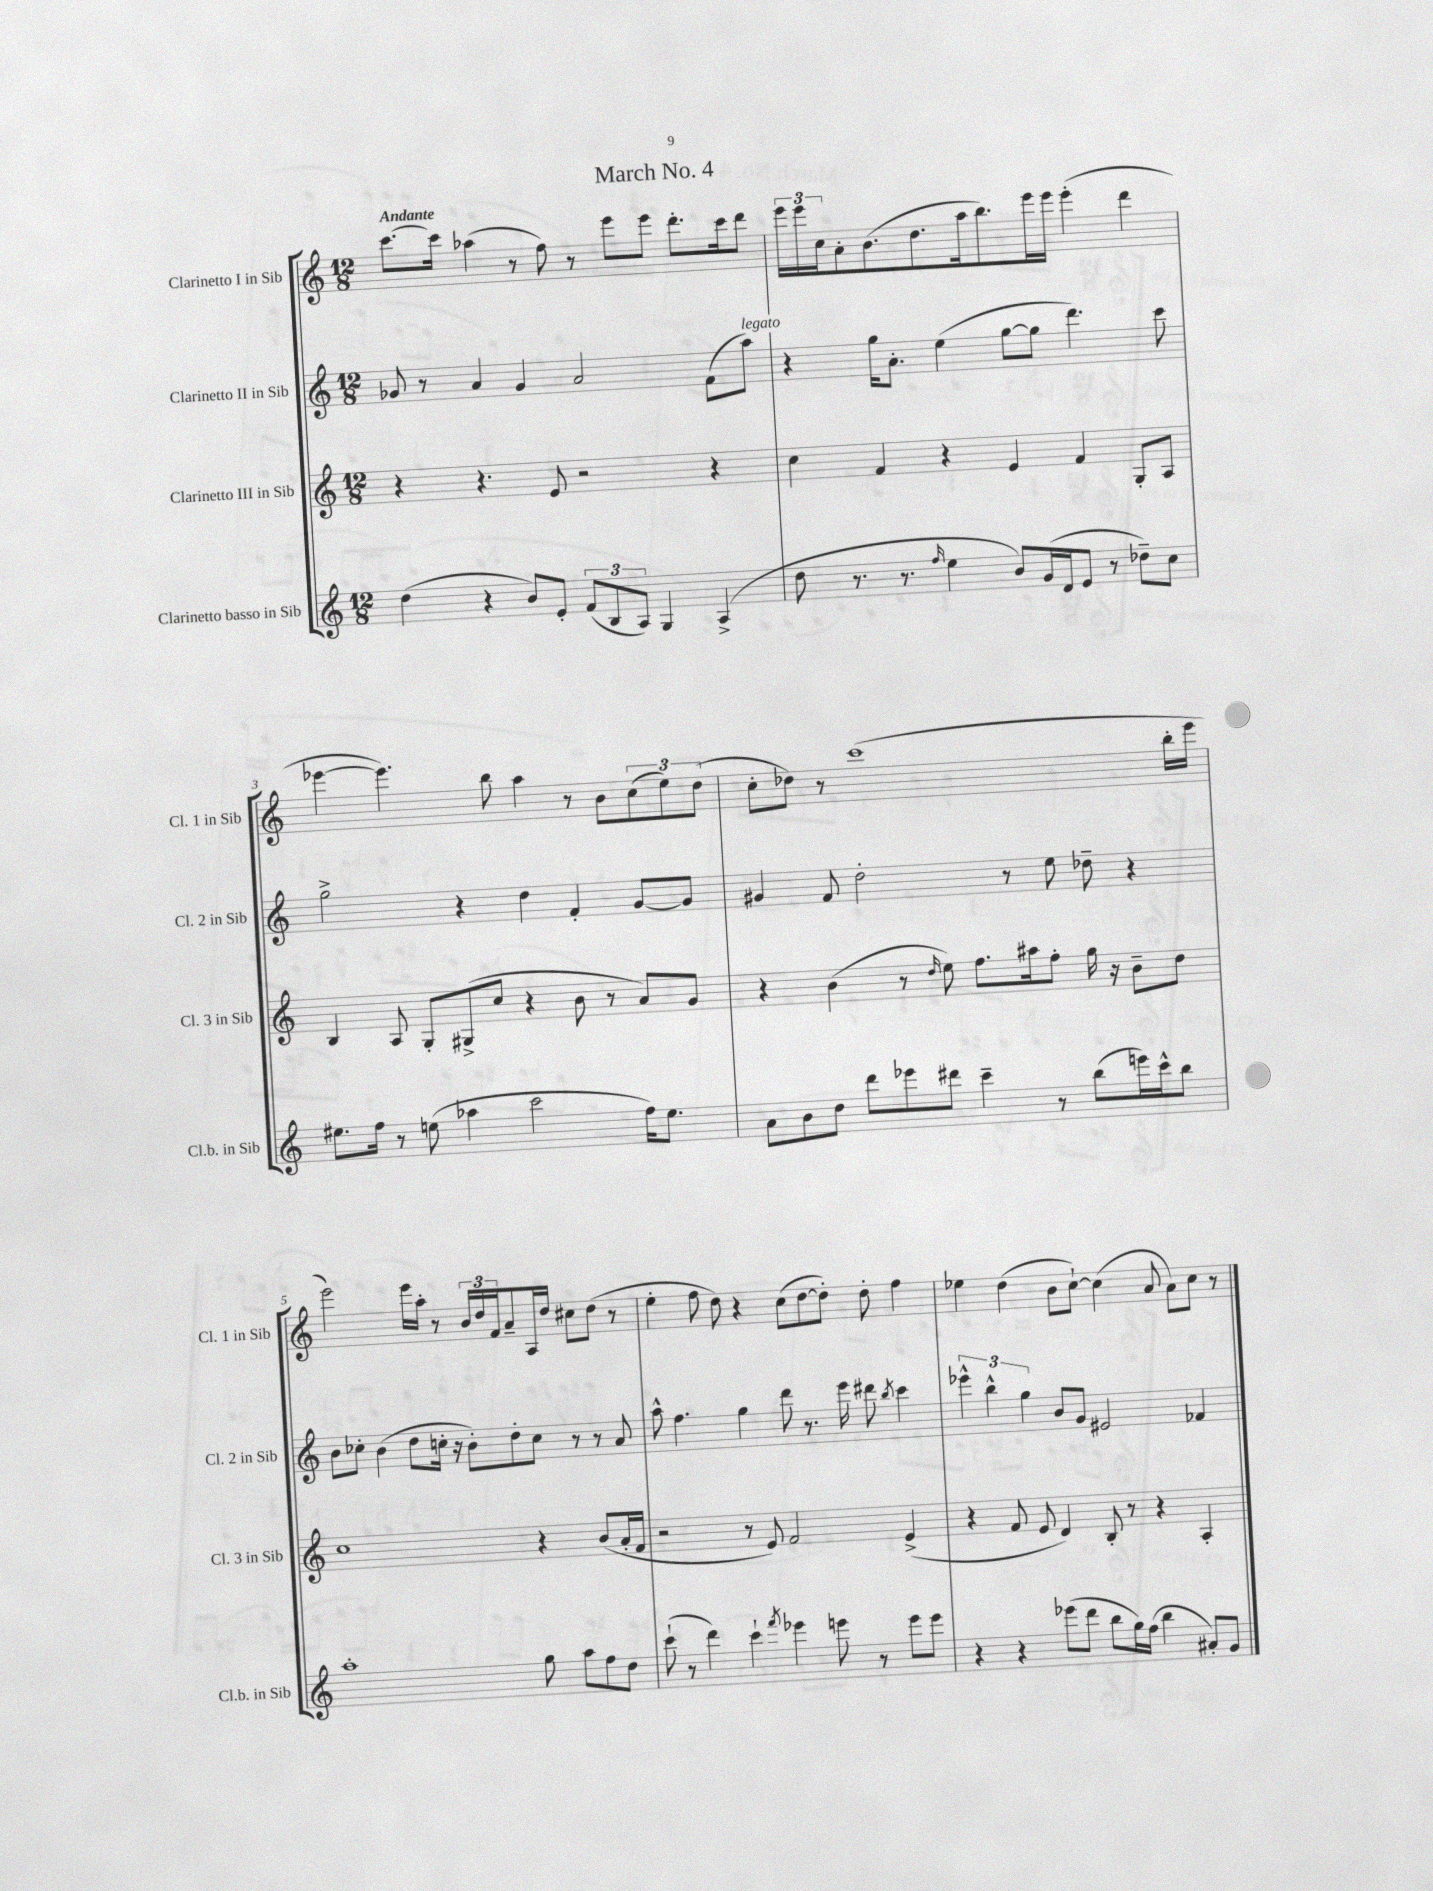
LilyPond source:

\header { title = "March No. 4" }
<<
\new StaffGroup <<
\new Staff = "s0" \with { instrumentName = "Clarinetto I in Sib" shortInstrumentName = "Cl. 1 in Sib" } {
    \clef treble \key c \major \numericTimeSignature \time 12/8 \tempo "Andante"
    c'''8.~ c'''16 aes''4( r8 f''8) r8 e'''8 e'''8 d'''8.-. c'''16 d'''8 |
    \tuplet 3/2 { e'''16 e'''16 c''16 } a'8-. b'8.( d''8. a''16 b''8.) e'''16 e'''16 e'''4-.( d'''4 |
    ees'''4~ ees'''4.) b''8 a''4 r8 b'8 \tuplet 3/2 { c''8( e''8) d''8( } |
    c''8-. des''8) r8 c'''1( b''16-. e'''16 |
    e'''2) e'''16 a''16-. r8 \tuplet 3/2 { b'16 d''16 f'16 } a'8-- a16 d''16 cis''8 d''8( r8 |
    e''4-. f''8 d''8) r4 c''8( d''8~ d''8-.) d''8-. f''4 |
    ees''4 d''4( b'8 c''8~-!) c''4( a'8 a'8) c''8 r8 \bar "|." |
}
\new Staff = "s1" \with { instrumentName = "Clarinetto II in Sib" shortInstrumentName = "Cl. 2 in Sib" } {
    \clef treble \key c \major \numericTimeSignature \time 12/8
    ges'8 r8 a'4 ges'4 a'2 f'8( a''8^\markup { \italic "legato" }) |
    r4 g''16 a'8.-. e''4( g''8~ g''8 d'''4.) c'''8 |
    g''2-> r4 d''4 f'4-. g'8~ g'8 |
    gis'4 f'8 d''2-. r8 e''8 des''8-- r4 |
    b'8 ces''8-. b'4( d''8 c''16-. r16 b'8-.) d''8-. c''8 r8 r8 a'8 |
    a''8-^ f''4. g''4 d'''8 r8. e'''16 dis'''8 \acciaccatura { b''8 } c'''4 |
    \tuplet 3/2 { ees'''4-^ b''4-^ g''4 } b'8 g'8 eis'2 fes'4 \bar "|." |
}
\new Staff = "s2" \with { instrumentName = "Clarinetto III in Sib" shortInstrumentName = "Cl. 3 in Sib" } {
    \clef treble \key c \major \numericTimeSignature \time 12/8
    r4 r4. e'8 r2 r4 |
    c''4 f'4 r4 e'4 f'4 g8-. a8 |
    b4 a8 g8-. gis8->( c''8 r4 b'8 r8 a'8) g'8 |
    r4 b'4( r8 \grace { d''16 } e''8) f''8. ais''16 f''8-. g''16 r16 b'8-- d''8 |
    c''1 r4 b'8( a'16-. f'16 |
    r2 r8 e'8) f'2 e'4->( |
    r4 f'8 e'8 d'4) b8-. r8 r4 a4-. \bar "|." |
}
\new Staff = "s3" \with { instrumentName = "Clarinetto basso in Sib" shortInstrumentName = "Cl.b. in Sib" } {
    \clef treble \key c \major \numericTimeSignature \time 12/8
    d''4( r4 b'8) e'8-. \tuplet 3/2 { f'8( b8 a8) } g4 a4->( |
    d''8 r8. r8. \grace { f''16 } e''4 b'8) g'16( d'16 e'8 r8 des''8--) c''8 |
    eis''8. f''16 r8 e''8( aes''4 c'''2 f''16) e''8. |
    a'8 b'8 d''8 d'''8 ees'''8 dis'''8 c'''4-- r8 b''8( e'''16) c'''16-^ b''8 |
    a''1-. g''8 a''8 f''8 d''8 |
    c'''8-!( r8 d'''4) c'''4-! \acciaccatura { f'''8 } ees'''4 e'''8 r8 e'''8 e'''8 |
    r4 r4 ees'''8( d'''8 b''8 g''16) f''16( b''4 ais'8-.) g'8 \bar "|." |
}
>>
>>
